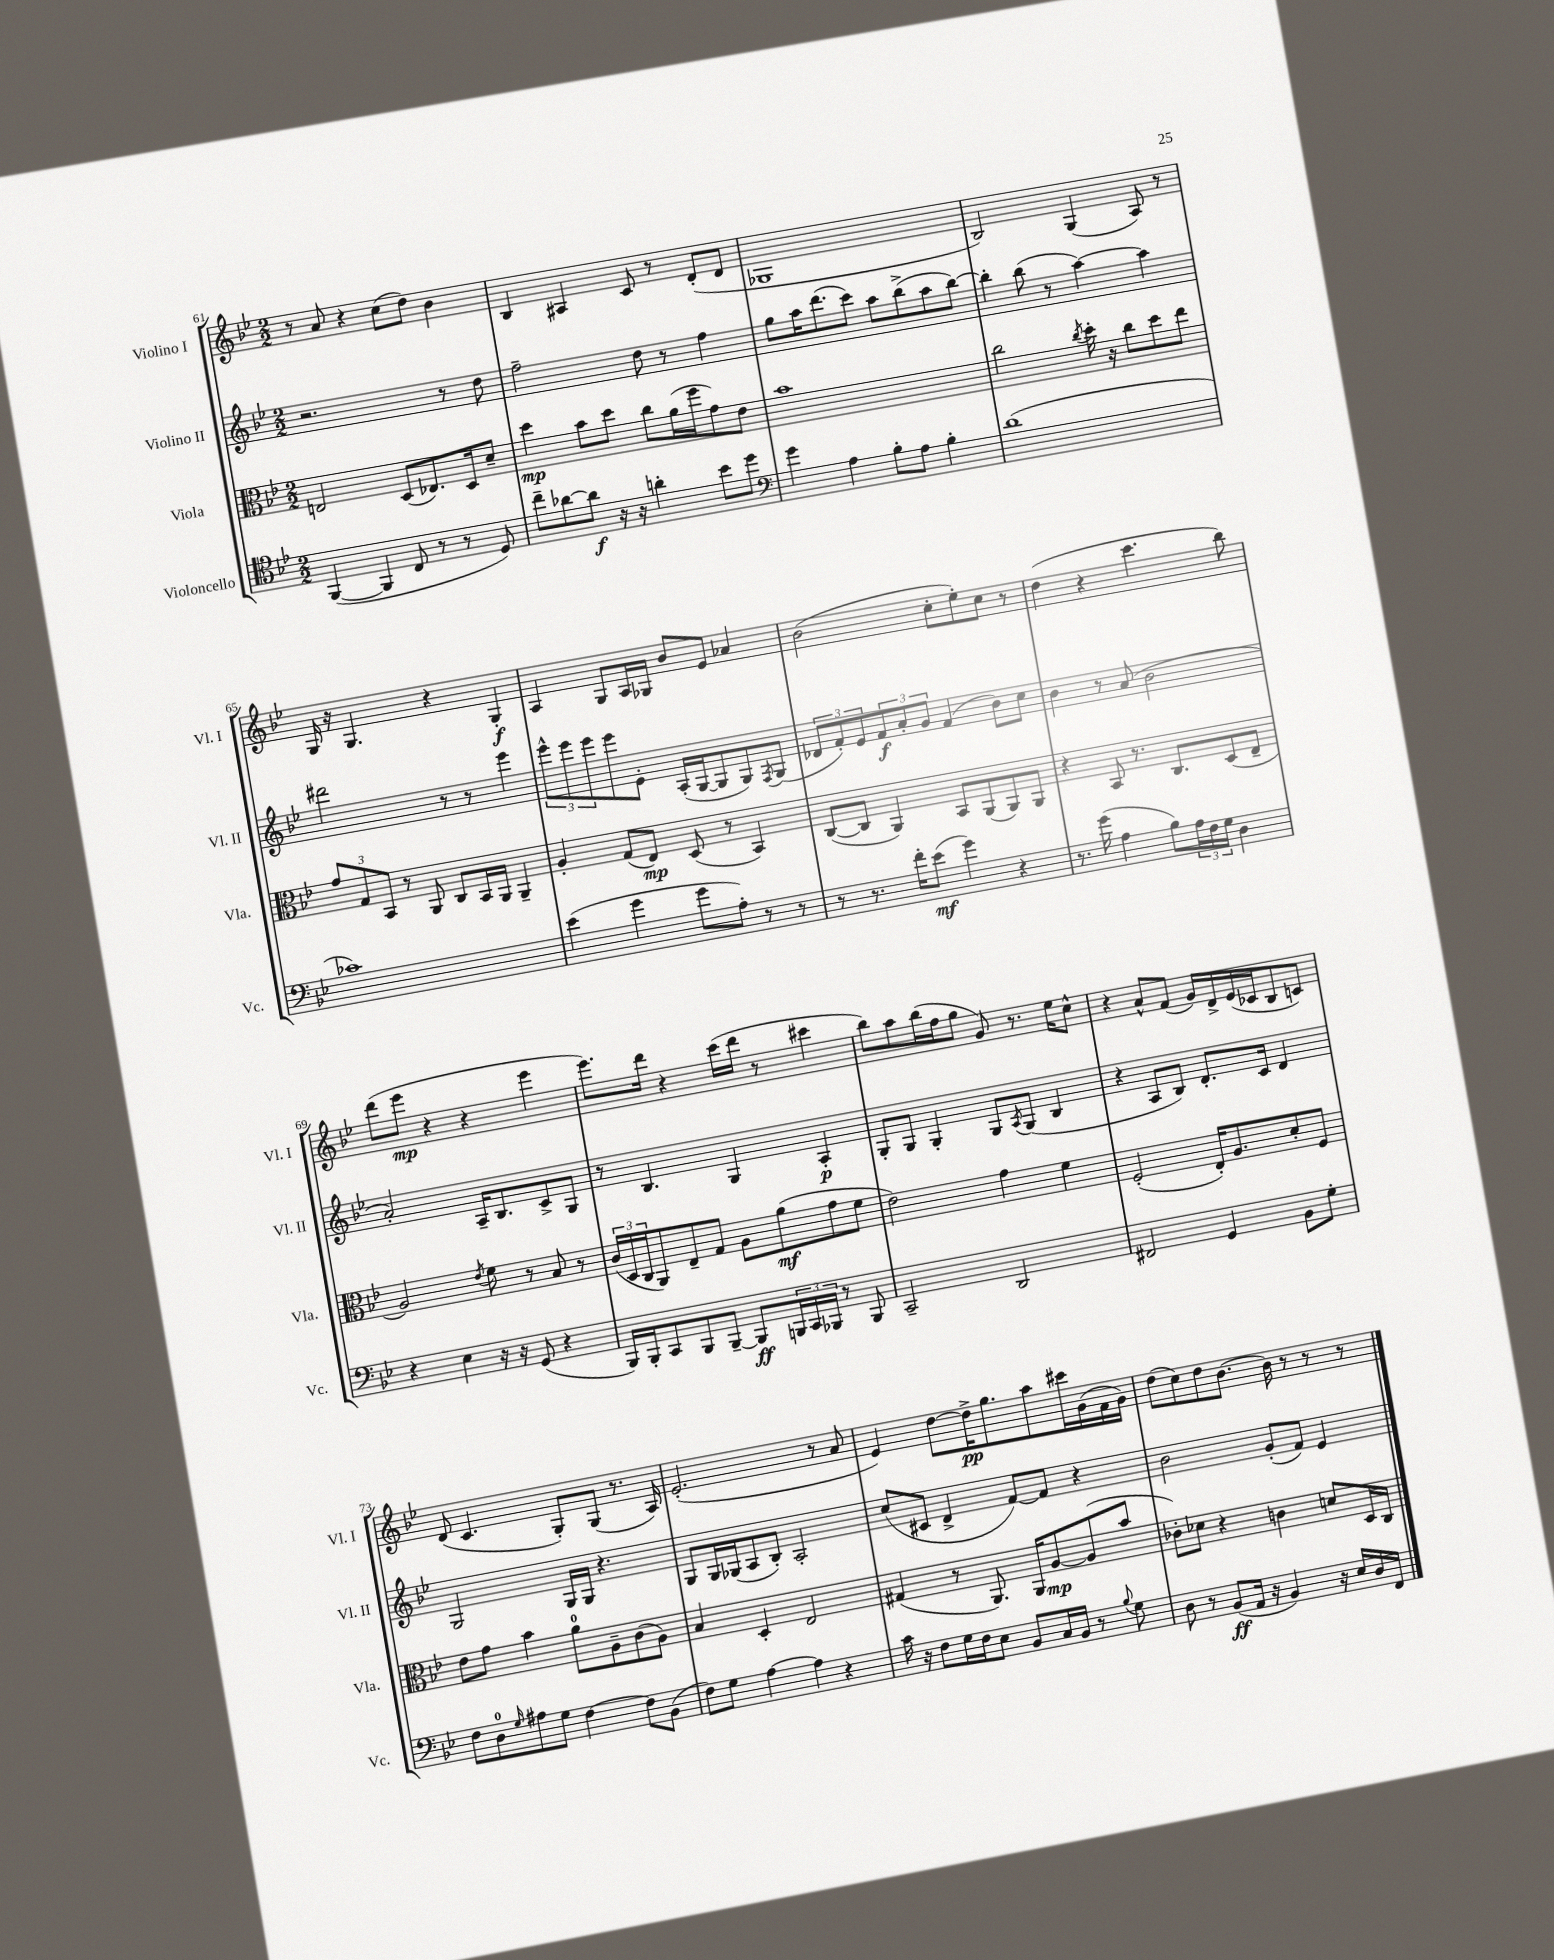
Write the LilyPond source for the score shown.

<<
\new StaffGroup <<
\new Staff = "s0" \with { instrumentName = "Violino I" shortInstrumentName = "Vl. I" } {
    \clef treble \key bes \major \numericTimeSignature \time 2/2
    r8 a'8 r4 c''8( d''8) bes'4 |
    bes4 ais4 c'8 r8 d'8-.( d'8 |
    ges1 |
    bes2) g4( a8) r8 |
    g16 r16 g4. r4 g4-.\f |
    a4 g8 a16 ges16 bes'8 ees'8 aes'4 |
    bes'2( c''8-. ees''8-.) c''8 r8 |
    d''4( r4 c'''4. bes''8) |
    d'''8( ees'''8\mp r4 r4 ees'''4 |
    ees'''8.) d'''16 r4 c'''16( d'''16 r8 cis'''4 |
    bes''8) a''8 bes''16( f''16 g''8 g'8) r8. ees''16 c''8-^ |
    r4 a'8-^ f'8( g'16) d'16-> ees'16( ces'16 bes8 c'8) |
    d'8( c'4. g8-.) g8( r8. a16) |
    ees'2.-.( r8 a'8 |
    ees'4) d''8~ d''16->\pp g''8. a''8 cis'''16 g'16( f'16 g'16) |
    d''8( c''8) d''8 bes'8.~ bes'16 r8 r8 r8 \bar "|." |
}
\new Staff = "s1" \with { instrumentName = "Violino II" shortInstrumentName = "Vl. II" } {
    \clef treble \key bes \major \numericTimeSignature \time 2/2
    r2. r8 d''8 |
    f''2-- d''8 r8 f''4 |
    g''8 a''16 d'''8.( c'''8) a''8 bes''8->( a''8 bes''8~) |
    bes''4-. bes''8( r8 a''4~) a''4 |
    dis'''2 r8 r8 ees'''4 |
    \tuplet 3/2 { ees'''8-^ ees'''8 ees'''8 } ees'''8 ees'8-. a16-.( g16~ g8 g8) \acciaccatura { f8 } g8( |
    \tuplet 3/2 { des'8 f'8-.) ees'8 } \tuplet 3/2 { f'8\f a'8-. g'8 } f'4( bes'8) c''8 |
    bes'4 r8 a'8( bes'2 |
    a'2-.) a16-- bes8. c'8-> g8 |
    r8 bes4. g4 a4-.\p |
    g8-. g8 g4-. g8 \acciaccatura { a8 } g8( bes4 |
    r4 a8 bes8) d'8.-. c'16 d'4 |
    g2 g16 g16 r4. |
    g8 g16 ges16( a8 bes8-.) a2-. |
    c''8( cis'8 d'4-> f'8~) f'8 r4 |
    bes'2 g'8-.( f'8) ees'4 \bar "|." |
}
\new Staff = "s2" \with { instrumentName = "Viola" shortInstrumentName = "Vla." } {
    \clef alto \key bes \major \numericTimeSignature \time 2/2
    e2 d8( ees8.) d16 d'8-- |
    d''4\mp bes'8 d''8 c''8 a'16( f''16 g'8) ees'8 |
    bes'1 |
    c''2 \acciaccatura { c''8 } d''16-. r16 c''8 d''8 ees''8 |
    \tuplet 3/2 { g'8 g8 bes,8 } r8 a,8 c8 bes,16 a,16 a,4-- |
    a4-. g8( ees8\mp) d8( r8 bes,4) |
    c8~( c8 a,4) bes,8 a,8( a,8) a,8 |
    r4 bes,8 r8. c8. d8( ees8-- |
    a2) \acciaccatura { ees'8 } f'8 r8 bes8 r8 |
    \tuplet 3/2 { c'16( d16 c16 } a,8) ees8-- g8 a8 a'8\mf( g'8 f'8 |
    ees'2) g'4 f'4 |
    f2-.( ees16-.) a8. d'8-. f8 |
    ees'8 g'8 bes'4 a'8-0 a8-- c'8( a8) |
    bes4 d4-. ees2 |
    gis4( r8 a,8.) a,16 a8~\mp a8( bes'8 |
    ces'8-.) des'8 r4 c'4 d'8 d16 c16 \bar "|." |
}
\new Staff = "s3" \with { instrumentName = "Violoncello" shortInstrumentName = "Vc." } {
    \clef tenor \key bes \major \numericTimeSignature \time 2/2
    f,4~( f,4 c8 r8 r8 d8) |
    c''8-- aes'8~ aes'8\f r16 r16 a'4-. bes'8 d''8 |
    \clef bass g'4 a4 bes8-. a8 bes4-. |
    d'1( |
    ces'1) |
    ees'4( g'4 g'8 a8-.) r8 r8 |
    r8 r8. f'16-. ees'8\mf( g'4) r4 |
    r8. g'16( a4 bes8) \tuplet 3/2 { a16 f16 g16 } d4 |
    r4 ees4 r16 r16 g,8( r4 |
    bes,,16) bes,,16-. c,8 bes,,8 bes,,8~-- bes,,8\ff \tuplet 3/2 { b,,16 c,16 bes,,16 } r8 bes,,8 |
    c,2-- d,2 |
    fis,2 g,4 bes,8 g8-. |
    f8 d8-0 \grace { g16 } ais8 g8 f4~ f8 bes,8( |
    f8) g8 a4~ a4 r4 |
    c'16 r16 f8 g16 f16 ees8 bes,8 c16 bes,16 r8 \appoggiatura { bes8 } g8 |
    d8 r8 bes,8\ff( a,16 r16 bes,4) r16 ees16 d16 f,16 \bar "|." |
}
>>
>>
\layout { \context { \Score currentBarNumber = #61 } }
